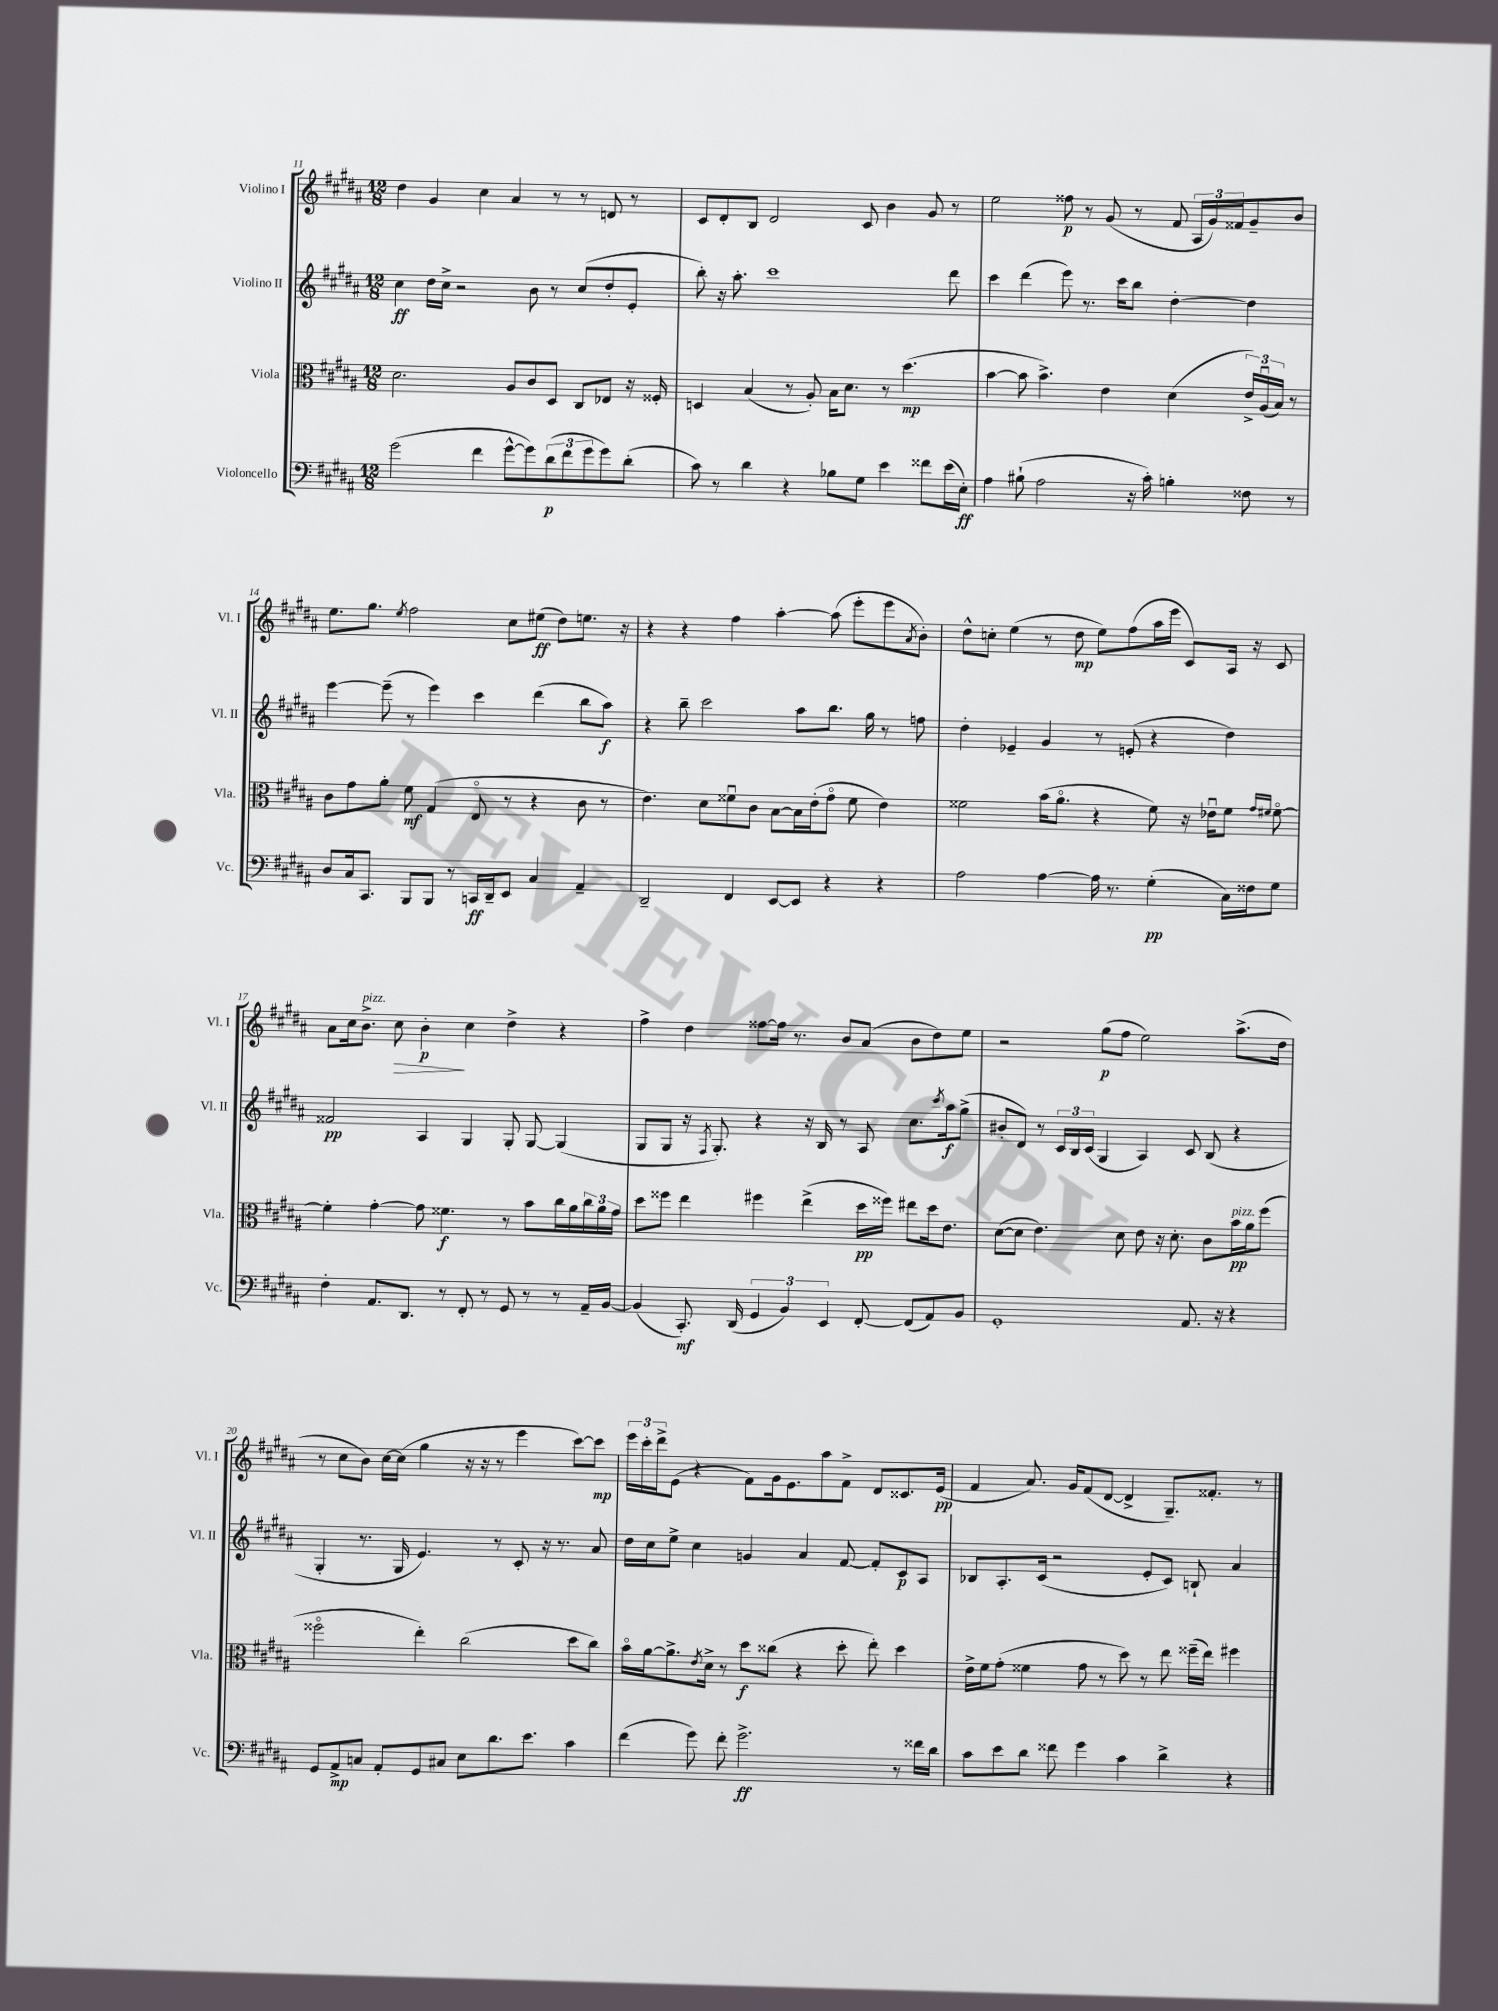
<<
\new StaffGroup <<
\new Staff = "s0" \with { instrumentName = "Violino I" shortInstrumentName = "Vl. I" } {
    \clef treble \key b \major \numericTimeSignature \time 12/8
    dis''4 gis'4 cis''4 ais'4 r8 r8 d'8 r8 |
    cis'8 dis'8-. b8 dis'2 cis'8 b'4 gis'8 r8 |
    e''2 fisis''8\p r8 gis'8( r8 fis'8 \tuplet 3/2 { ais16 gis'16) fisis'16 } gis'8-- b'8 |
    e''8. gis''8. \acciaccatura { e''8 } fis''2 cis''8 eis''8\ff( dis''8) e''8. r16 |
    r4 r4 fis''4 ais''4~-. ais''8( e'''8-. e'''8 \acciaccatura { ais'8 } b'8-.) |
    dis''8-^ c''8-. e''4( r8 dis''8\mp e''8) fis''8( ais''16 e'''16 cis'8) ais16 r16 cis'8 |
    ais'8 cis''16 b'8.->^\markup { \italic "pizz." } cis''8\> b'4-.\p\! cis''4 dis''4-> r4 |
    fis''4-> dis''4 fisis''8~ fisis''16 r8. b'8 ais'8( b'8 dis''8) e''8 |
    r2 gis''8\p( fis''8 e''2) ais''8.->( dis''16 |
    r8 cis''8 b'8) cis''16~ cis''16( gis''4 r16 r16 r8 e'''4 cis'''8~) cis'''8\mp |
    \tuplet 3/2 { e'''16 cis'''16-. dis'''16-> } e'8( r4 fis'8) gis'16 e'8. ais''8 fis'8-> dis'8 cisis'8. e'16\pp( |
    fis'4 ais'8.) gis'16 fis'8( dis'8~ dis'4-> gis8.--) fisis'8.-. r8 \bar "|." |
}
\new Staff = "s1" \with { instrumentName = "Violino II" shortInstrumentName = "Vl. II" } {
    \clef treble \key b \major \numericTimeSignature \time 12/8
    cis''4\ff dis''16 cis''16-> r2 b'8 r8 cis''8( dis''8-. e'8-. |
    b''8-.) r16 ais''8.-. cis'''1 dis'''8 |
    cis'''4 dis'''4( e'''8) r8. cis'''16 b''8 dis''4~-. dis''4 |
    e'''4~ e'''8--( r8 e'''4) cis'''4 dis'''4( b''8 ais''8\f) |
    r4 b''8-- cis'''2 ais''8 b''8. gis''16 r8 f''8 |
    dis''4-. ees'4-- gis'4 r8 e'8-.( r4 dis''4) |
    fisis'2\pp ais4 gis4 gis8-. gis8~ gis4( |
    gis8 gis8 r16 \acciaccatura { fis8 } gis8.-.) r4 r16 b16 r8 ais8 cis''8. \acciaccatura { cis'''8 } ais''16\f gis''8->( |
    bis'8-. dis'8) r8 \tuplet 3/2 { cis'16 b16 cis'16( } gis4 ais4) cis'8 b8( r4 |
    gis4-. r8. gis16 e'4.) r8 cis'8-. r16 r8. ais'8 |
    dis''16 cis''16 e''8-> cis''4 g'4 ais'4 fis'8~ fis'8-. cis'8\p ais8 |
    bes8 ais8.-. cis'16( r2 e'8-. cis'8) b8-! ais'4 \bar "|." |
}
\new Staff = "s2" \with { instrumentName = "Viola" shortInstrumentName = "Vla." } {
    \clef alto \key b \major \numericTimeSignature \time 12/8
    dis'2. ais8 cis'8 dis8 cis8 ees8 r16 fisis16-. |
    d4 b4( r8 ais8-.) b16 dis'8. r8 dis''4.\mp( |
    b'4~ b'8 b'4.->) e'4 dis'4( \tuplet 3/2 { e'16->) ais16\downbow( b16) } r8 |
    cis'8 gis'8 ais'8-. fis'8\mf gis4( e8\flageolet r8 r4 cis'8 r8 |
    e'4.) dis'8 fisis'8\downbow cis'8 b8~ b16 e'16-.( gis'8\flageolet fisis'8 e'4) |
    fisis'2 b'16( ais'8.\flageolet r4 fisis'8) r16 ees'16\downbow fisis'8 \grace { gis'16 fis'16 } fis'8~\flageolet |
    fis'4-. gis'4~-. gis'8 fisis'4.\f r8 b'8 cis''16 ais'16 \tuplet 3/2 { cis''16 ais'16 gis'16 } |
    dis''8 fisis''8 e''4 fis''4 e''4->( dis''16\pp fisis''16) eis''8 dis''16 e'8. |
    dis'8~( dis'8 e'4.) dis'8 e'8 r16 dis'8.-. cis'8 b'16\pp^\markup { \italic "pizz." } ais'16 fis''8( |
    fisis''2\flageolet e''4-.) cis''2( dis''8 cis''8) |
    b'16\flageolet ais'16~ ais'8.-> \acciaccatura { e'8 } dis'16-> r8 dis''8\f cisis''8( r4 dis''8-. e''8-.) dis''4 |
    e'16-> fis'16 gis'8-.( fisis'4 gis'8 r8 dis''8) r8 e''8 fisis''16--( e''16) fis''4 \bar "|." |
}
\new Staff = "s3" \with { instrumentName = "Violoncello" shortInstrumentName = "Vc." } {
    \clef bass \key b \major \numericTimeSignature \time 12/8
    gis'2( fis'4 gis'8~-^ gis'8) \tuplet 3/2 { dis'8\p( fis'8 gis'8 } gis'8) dis'8-.( |
    cis'8) r8 dis'4 r4 bes8 gis8 e'4 fisis'8 e'16( e16-.\ff) |
    ais4 bis8-!( ais2 r16 cis'16-.) b4-. fisis8 r8 |
    dis8 cis16 cis,8. b,,8 b,,8 r8 c,16\ff dis,16-- e,8 cis4 ais,4-- |
    dis,2-- fis,4 e,8~ e,8 r4 r4 |
    ais2 ais4~ ais16 r8. gis4-.\pp( cis16) fisis16 gis8 |
    fis4-. ais,8. dis,8. r8 fis,8-. r8 gis,8 r8 r8 ais,16-- b,16~ |
    b,4( cis,8.-.\mf) dis,16( \tuplet 3/2 { gis,4 b,4) e,4 } fis,8~-. fis,8( ais,8) b,8 |
    gis,1-. ais,8. r16 r4 |
    gis,8 ais,8->\mp c8 ais,8-. gis,8 cis8 e8 dis'8. e'8. cis'4 |
    fis'4( gis'8) fis'8-. gis'2.->\ff r8 fisis'16 dis'16 |
    cis'8 e'8 dis'8 fisis'8 gis'4 cis'4 dis'4-> r4 \bar "|." |
}
>>
>>
\layout { \context { \Score currentBarNumber = #11 } }
